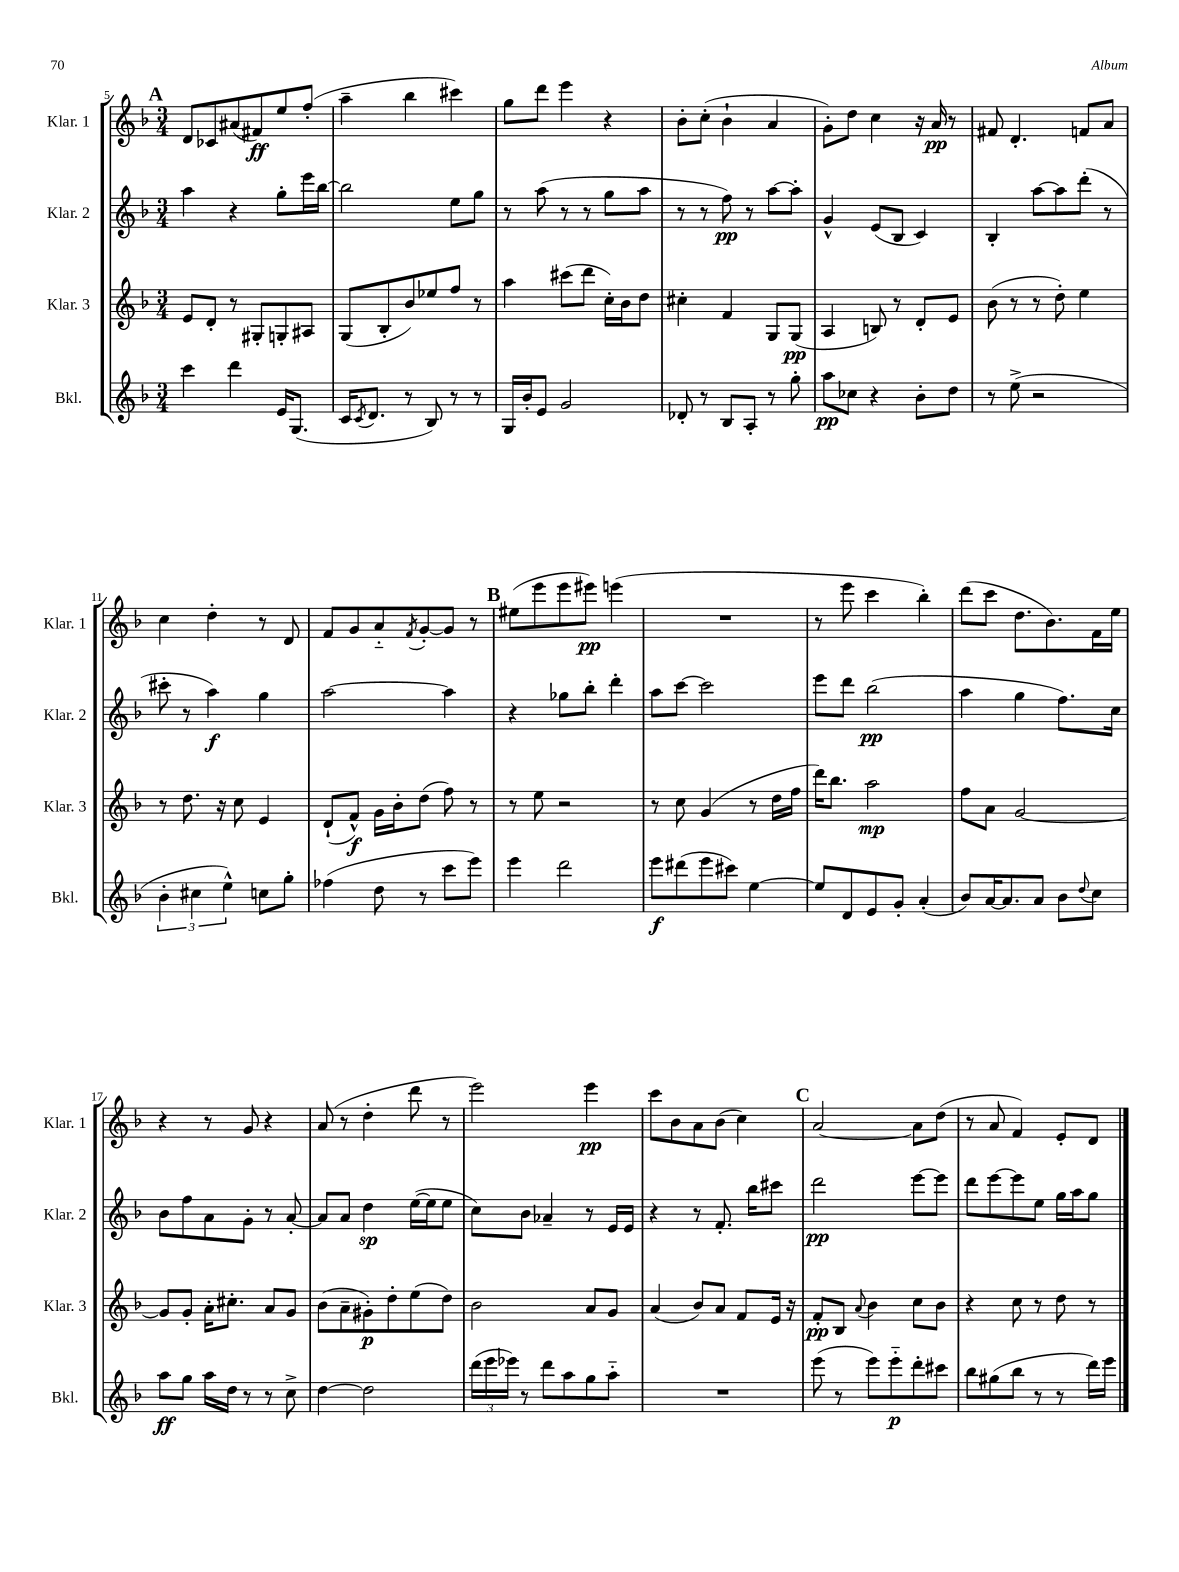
<<
\new StaffGroup <<
\new Staff = "s0" \with { instrumentName = "Klar. 1" shortInstrumentName = "Klar. 1" } {
    \clef treble \key f \major \numericTimeSignature \time 3/4
    \mark \markup { \bold "A" } d'8 ces'8 ais'8( fis'8\ff) e''8 f''8-.( |
    a''4-- bes''4 cis'''4) |
    g''8 d'''8 e'''4 r4 |
    bes'8-. c''8-.( bes'4-! a'4 |
    g'8-.) d''8 c''4 r16 a'16\pp r8 |
    fis'8 d'4.-. f'8 a'8 |
    c''4 d''4-. r8 d'8 |
    f'8 g'8 a'8-_ \acciaccatura { f'8 } g'8~-. g'8 r8 |
    \mark \markup { \bold "B" } eis''8( e'''8 e'''8 eis'''8\pp) e'''4( |
    R2. |
    r8 e'''8 c'''4 bes''4-.) |
    d'''8( c'''8 d''8. bes'8.) f'16 e''16 |
    r4 r8 g'8 r4 |
    a'8( r8 d''4-. d'''8 r8 |
    e'''2) e'''4\pp |
    c'''8 bes'8 a'8 bes'8( c''4) |
    \mark \markup { \bold "C" } a'2~ a'8 d''8( |
    r8 a'8 f'4) e'8-. d'8 \bar "|." |
}
\new Staff = "s1" \with { instrumentName = "Klar. 2" shortInstrumentName = "Klar. 2" } {
    \clef treble \key f \major \numericTimeSignature \time 3/4
    \mark \markup { \bold "A" } a''4 r4 g''8-. e'''16 bes''16~ |
    bes''2 e''8 g''8 |
    r8 a''8( r8 r8 g''8 a''8 |
    r8 r8 f''8\pp) r8 a''8~ a''8-. |
    g'4-^ e'8( bes8 c'4) |
    bes4-. a''8~ a''8 d'''8-.( r8 |
    cis'''8-. r8 a''4\f) g''4 |
    a''2~ a''4 |
    \mark \markup { \bold "B" } r4 ges''8 bes''8-. d'''4-. |
    a''8 c'''8~ c'''2 |
    e'''8 d'''8 bes''2\pp( |
    a''4 g''4 f''8.) c''16 |
    bes'8 f''8 a'8 g'8-. r8 a'8~-. |
    a'8 a'8 d''4\sp e''16~( e''16 e''8 |
    c''8) bes'8 aes'4-- r8 e'16 e'16 |
    r4 r8 f'8.-. bes''16 cis'''8 |
    \mark \markup { \bold "C" } d'''2\pp e'''8~ e'''8 |
    d'''8 e'''8~ e'''8 e''8 g''16 a''16 g''8 \bar "|." |
}
\new Staff = "s2" \with { instrumentName = "Klar. 3" shortInstrumentName = "Klar. 3" } {
    \clef treble \key f \major \numericTimeSignature \time 3/4
    \mark \markup { \bold "A" } e'8 d'8-. r8 gis8-. g8-. ais8 |
    g8( bes8-. bes'8) ees''8 f''8 r8 |
    a''4 cis'''8( d'''8 c''16-.) bes'16 d''8 |
    cis''4-. f'4 g8 g8\pp( |
    a4 b8) r8 d'8-. e'8 |
    bes'8( r8 r8 d''8-.) e''4 |
    r8 d''8. r16 c''8 e'4 |
    d'8-!( f'8-^\f) g'16 bes'16-. d''8( f''8) r8 |
    \mark \markup { \bold "B" } r8 e''8 r2 |
    r8 c''8 g'4( r8 d''16 f''16 |
    d'''16) bes''8. a''2\mp |
    f''8 a'8 g'2~ |
    g'8 g'8-. a'16-. cis''8.-. a'8 g'8 |
    bes'8( a'8-- gis'8-.\p) d''8-. e''8( d''8) |
    bes'2 a'8 g'8 |
    a'4( bes'8) a'8 f'8 e'16 r16 |
    \mark \markup { \bold "C" } f'8-.\pp bes8 \appoggiatura { a'8 } bes'4 c''8 bes'8 |
    r4 c''8 r8 d''8 r8 \bar "|." |
}
\new Staff = "s3" \with { instrumentName = "Bkl." shortInstrumentName = "Bkl." } {
    \clef treble \key f \major \numericTimeSignature \time 3/4
    \mark \markup { \bold "A" } c'''4 d'''4 e'16 g8.( |
    c'16 \acciaccatura { c'8 } d'8. r8 bes8) r8 r8 |
    g16 bes'16-. e'8 g'2 |
    des'8-. r8 bes8 a8-. r8 g''8-. |
    a''8\pp ces''8 r4 bes'8-. d''8 |
    r8 e''8->( r2 |
    \tuplet 3/2 { bes'4-. cis''4 e''4-^) } c''8 g''8-. |
    fes''4( d''8 r8 c'''8 e'''8) |
    \mark \markup { \bold "B" } e'''4 d'''2 |
    e'''8\f dis'''8( e'''8 cis'''8) e''4~ |
    e''8 d'8 e'8 g'8-. a'4-.( |
    bes'8) a'16~ a'8. a'8 bes'8 \appoggiatura { d''8 } c''8 |
    a''8\ff g''8 a''16 d''16 r8 r8 c''8-> |
    d''4~ d''2 |
    \tuplet 3/2 { d'''16( e'''16 ees'''16) } r8 d'''8 a''8 g''8 a''8-_ |
    R2. |
    \mark \markup { \bold "C" } e'''8( r8 e'''8) e'''8-_\p d'''8-. cis'''8 |
    bes''8 gis''8( bes''8 r8 r8 d'''16) e'''16 \bar "|." |
}
>>
>>
\layout { \context { \Score currentBarNumber = #5 } }
